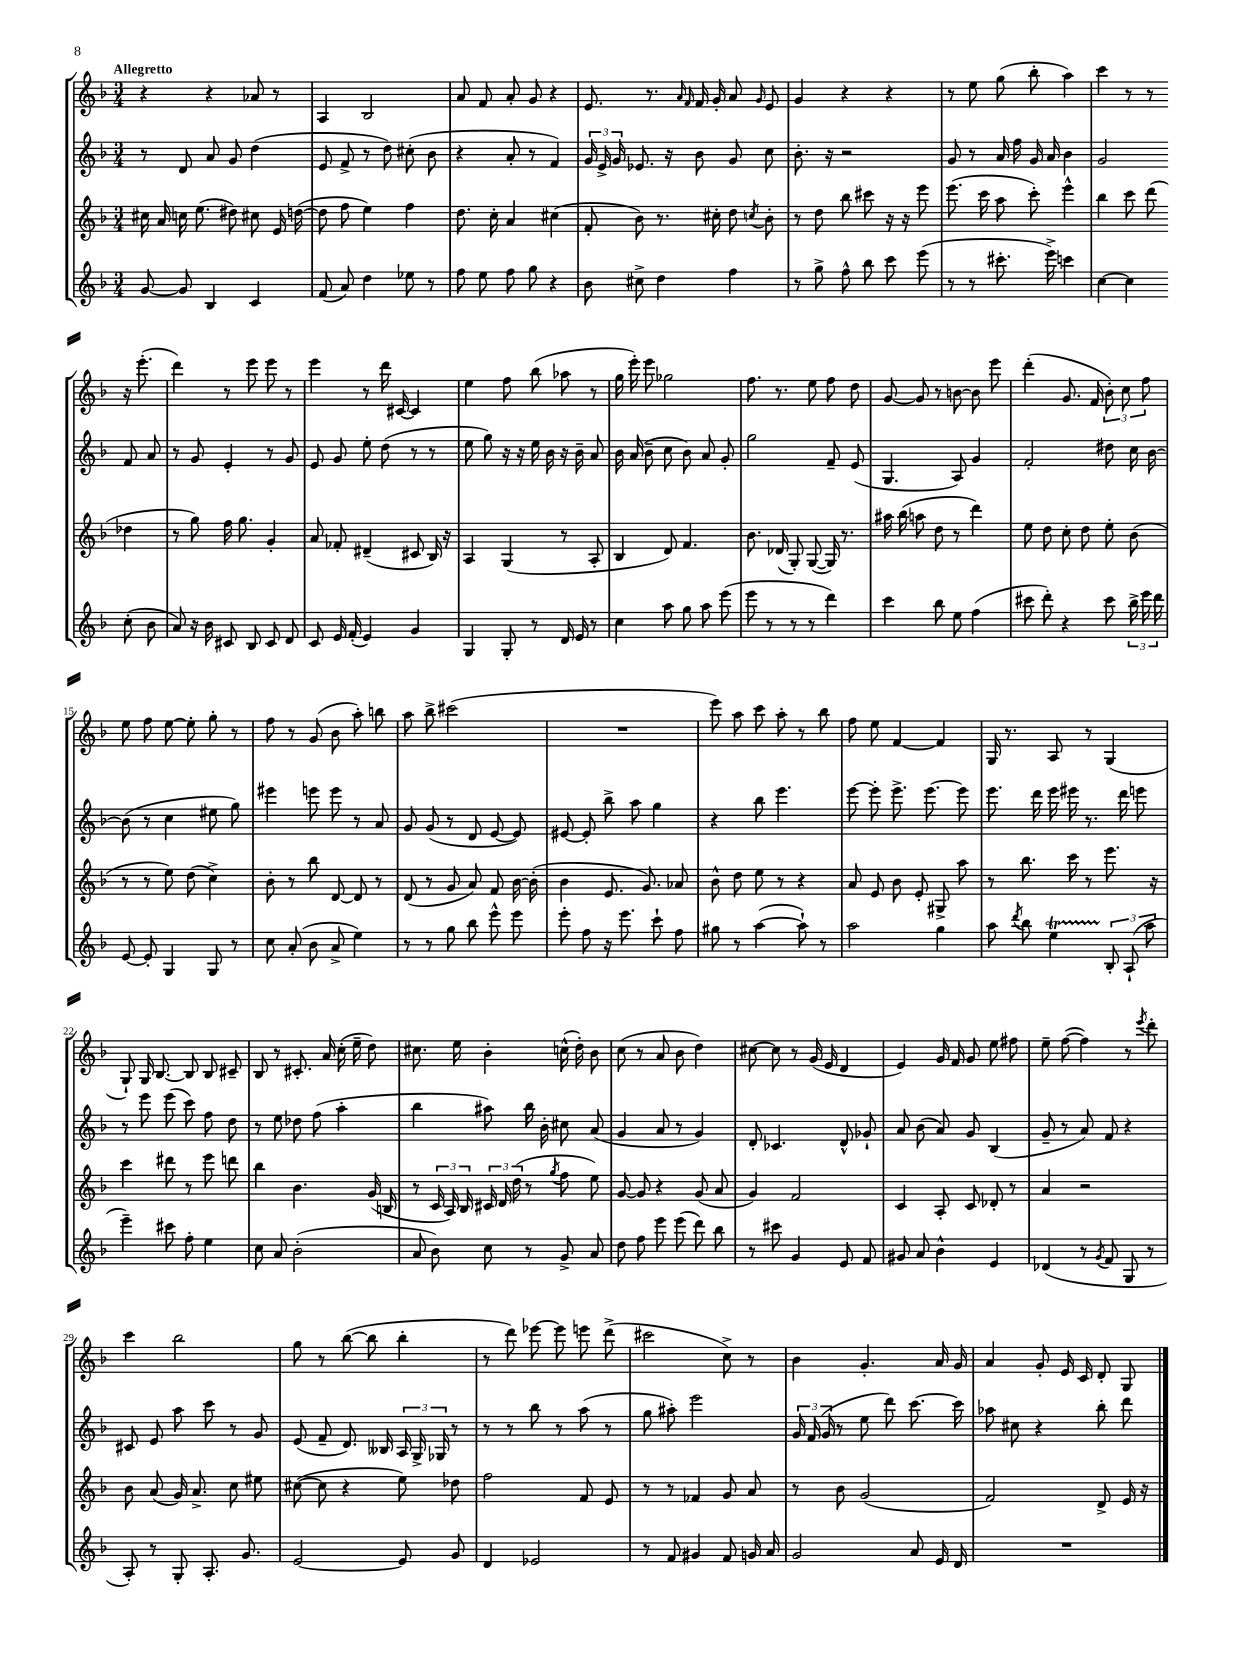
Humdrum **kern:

**kern	**kern	**kern	**kern
*staff4	*staff3	*staff2	*staff1
*clefG2	*clefG2	*clefG2	*clefG2
*k[b-]	*k[b-]	*k[b-]	*k[b-]
*M3/4	*M3/4	*M3/4	*M3/4
[8g	16cc#	8r	4r
.	16a	.	.
8g]	16cc	8d	.
.	(8.ee	.	.
4B-	.	8a	4r
.	8dd#)	8g	.
4c	8cc#	(4dd	8a-
.	16e	.	8r
.	([16dd	.	.
=	=	=	=
(8f	8dd]	8e	4A
8a)	8ff	8f^	.
4dd	4ee)	8r	2B-
.	.	8dd)	.
8ee-	4ff	(8cc#'	.
8r	.	8b-	.
=	=	=	=
8ff	8.dd	4r	8a
8ee	.	.	8f
.	16cc'	.	.
8ff	4a	8a'	8a'
8gg	.	8r	8g
4r	(4cc#	4f)	4r
=	=	=	=
8b-	8f'	24g	8.e
.	.	24e^	.
.	.	24g	.
8cc#^	8b-)	8.e-	.
.	.	.	8.r
4dd	8.r	.	.
.	.	16r	.
.	.	.	16qqa
.	.	.	16qqf
.	.	8b-	16f
.	16cc#'	.	16g'
4ff	8dd	8g	8a
.	8qcc	.	16qqg
.	8b-'	8cc	8e
=	=	=	=
8r	8r	8.b-'	4g
8gg^	8dd	.	.
.	.	16r	.
8ff^^	8bb-	2r	4r
8bb-	8ccc#	.	.
8ccc	16r	.	4r
.	16r	.	.
(8eee	8eee	.	.
=	=	=	=
8r	(8.eee	8g	8r
8r	.	8r	8ee
.	16ccc	.	.
8.ccc#'	8aa	16a	(8gg
.	.	16ff	.
.	8ccc')	16g	8bb-'
16eee^)	.	16a	.
4ccc	4eee^^	4b-	4aa)
=	=	=	=
[4cc	4bb-	2g	4ccc
4cc]	8ccc	.	8r
.	(8ddd	.	8r
(8cc'	4dd-	8f	16r
.	.	.	(8.eee'
8b-	.	8a	.
=	=	=	=
8a)	8r	8r	4ddd)
16r	8gg)	8g	.
16b-	.	.	.
8c#	16ff	4e'	8r
.	8.gg	.	.
8B-	.	.	8eee
8c#	4g'	8r	8eee
8d	.	8g	8r
=	=	=	=
8c	8a	8e	4eee
16e	8f-'	8g	.
(16f'	.	.	.
4e)	(4d#~	8ee'	8r
.	.	(8dd	16ddd
.	.	.	[16c#
4g	8c#	8r	4c#]
.	16B-)	8r	.
.	16r	.	.
=	=	=	=
4G	4A	8ee	4ee
.	.	8gg)	.
8G'	(4G	16r	8ff
.	.	16r	.
8r	.	16ee	(8bb-
.	.	16b-	.
16d	8r	16r	8aa-
16e	.	16b-~	.
8r	8A'	8a	8r
=	=	=	=
4cc	4B-	16b-	16gg
.	.	(16a	16eee')
.	.	8b-~	8eee
8aa	8d)	8cc	2gg-
8gg	4.f	8b-)	.
8aa	.	8a	.
(8eee	.	8g'	.
=	=	=	=
8eee	8.b-	2gg	8.ff
8r	.	.	.
.	(16d-	.	8.r
8r	8G')	.	.
8r	([8G	.	8ee
4ddd)	16G])	8f~	8ff
.	8.r	.	.
.	.	(8e	8dd
=	=	=	=
4ccc	16aa#	4.G	[8g
.	(16bb-	.	.
.	8aa	.	8g]
8bb-	8dd	.	8r
8ee	8r	8A)	[8b
(4ff	4ddd)	4g	8b]
.	.	.	8eee
=	=	=	=
8ccc#	8ee	2f'	(4ddd'
8ddd')	8dd	.	.
4r	8cc'	.	8.g
.	8dd	.	.
.	.	.	16f
8ccc#	8ee'	8dd#	12b-')
.	.	.	12cc
24bb-^	(8b-	16cc	.
24eee	.	.	12ff
.	.	[16b-	.
24ddd	.	.	.
=	=	=	=
[8e	8r	(8b-]	8ee
8e']	8r	8r	8ff
4G	8ee)	4cc	[8ee
.	(8dd	.	8ee']
8G	4cc^)	8ee#	8gg'
8r	.	8gg)	8r
=	=	=	=
8cc	8b-'	4eee#	8ff
(8a'	8r	.	8r
8b-	8bb-	8eee	(8g
8a^	[8d	8eee	8b-
4ee)	8d]	8r	8aa')
.	8r	8a	8bb
=	=	=	=
8r	(8d	8g	8aa
8r	8r	(8g	8bb-^
8gg	8g	8r	(2ccc#
8bb-	8a)	8d	.
8eee^^	8f	[8e	.
8eee	[16b-	8e])	.
.	(16b-']	.	.
=	=	=	=
8eee'	4b-	[8e#	2.r
8ff	.	8e#']	.
16r	8.e	8bb-^	.
8.eee	.	.	.
.	.	8aa	.
.	8.g)	.	.
8ccc`	.	4gg	.
8ff	8a-	.	.
=	=	=	=
8gg#	8b-^^	4r	8eee)
8r	8dd	.	8aa
([4aa	8ee	8bb-	8ccc
.	8r	4.eee	8aa'
8aa`])	4r	.	8r
8r	.	.	8bb-
=	=	=	=
2aa	8a	[8eee	8ff
.	8e	8eee']	8ee
.	8b-	8.eee^	[4f
.	8e'	.	.
.	.	[8.eee	.
4gg	8G#^	.	4f]
.	8aa	8eee]	.
=	=	=	=
8aa	8r	8.eee	16G
.	.	.	8.r
8qddd	.	.	.
8bb-	8.bb-	.	.
.	.	16ddd	.
4ee	.	16eee	8A
.	16ccc	16eee#	.
.	8r	8.r	8r
12B-'	8.eee	.	(4G
.	.	16ddd	.
(12A`	.	.	.
.	.	8eee	.
12aa	.	.	.
.	16r	.	.
=	=	=	=
4eee~)	4ccc	8r	8G`)
.	.	8eee	16G
.	.	.	[8.B-
8ccc#	8ddd#	(8eee	.
8ff'	8r	8ccc)	8B-]
4ee	8eee	8ff	8B-
.	8ddd	8dd	8c#~
=	=	=	=
8cc	4bb-	8r	8B-
8a	.	8ee	8r
(2b-'	4.b-	8dd-	8.c#'
.	.	(8ff	.
.	.	.	16a
.	.	4aa'	(16cc'
.	.	.	16ee~
.	(16g	.	8dd)
.	16B	.	.
=	=	=	=
8a	8r	4bb-	8.cc#
8b-)	24c	.	.
.	24A)	.	.
.	.	.	16ee
.	24B-	.	.
8cc	24c#	8aa#)	4b-'
.	24d	.	.
.	(24dd	.	.
8r	8r	16bb-	.
.	.	16b-'	.
.	8qgg	.	.
8g^	8ff	8cc#	(16cc^^
.	.	.	16dd')
8a	8ee)	(8a	8b-
=	=	=	=
8dd	[8g	4g	(8cc
8ff	8g]	.	8r
8eee	4r	8a	8a
(8eee	.	8r	8b-
8ddd)	(8g	4g)	4dd)
8bb-	8a	.	.
=	=	=	=
8r	4g)	8d'	[8cc#
8ccc#	.	4.c-	8cc#]
4g	2f	.	8r
.	.	.	(16g
.	.	.	16e
8e	.	8d^^	4d
8f	.	8g-`	.
=	=	=	=
8g#	4c	8a	4e)
8a	.	(8b-	.
4b-^^	8A'	8a)	16g
.	.	.	16f
.	8c	8g	8g
4e	8d-'	(4B-	8ee
.	8r	.	8ff#
=	=	=	=
(4d-	4a	8g~	8ee~
.	.	8r	([8ff
8r	2r	8a)	4ff])
8qg	.	.	.
8f	.	8f	.
8G	.	4r	8r
.	.	.	8qeee
8r	.	.	8ddd'
=	=	=	=
8A')	8b-	8c#	4ccc
8r	(8a	8e	.
8G'	16g)	8aa	2bb-
.	8.a^	.	.
8.A'	.	8ccc	.
.	8cc	8r	.
8.g	.	.	.
.	8ee#	8g	.
=	=	=	=
[2e	([8cc#	(8e	8gg
.	8cc#]	8f~	8r
.	4r	8.d)	([8bb-
.	.	.	8bb-]
.	.	16B--	.
8e]	8ee)	24A	4bb-'
.	.	24G^	.
.	.	24G-	.
8g	8dd-	8r	.
=	=	=	=
4d	2ff	8r	8r
.	.	8r	8ddd)
2e-	.	8bb-	[8eee-
.	.	8r	8eee-]
.	8f	(8aa	8eee
.	8e	8r	(8ddd^
=	=	=	=
8r	8r	8gg	2ccc#
8f	8r	8aa#')	.
4g#	4f-	2eee	.
8f	8g	.	8cc^)
16g	8a	.	8r
16a	.	.	.
=	=	=	=
2g	8r	24g	4b-
.	.	(24f	.
.	.	24g	.
.	8b-	8r	.
.	(2g	8ee	4.g'
.	.	8ddd)	.
8a	.	[8.ccc	.
16e	.	.	16a
16d	.	16ccc]	16g
=	=	=	=
2.r	2f)	8aa-	4a
.	.	8cc#	.
.	.	4r	8g'
.	.	.	16e
.	.	.	16c
.	8d^	8bb-'	8d'
.	16e	8ddd	8G
.	16r	.	.
==	==	==	==
*-	*-	*-	*-
